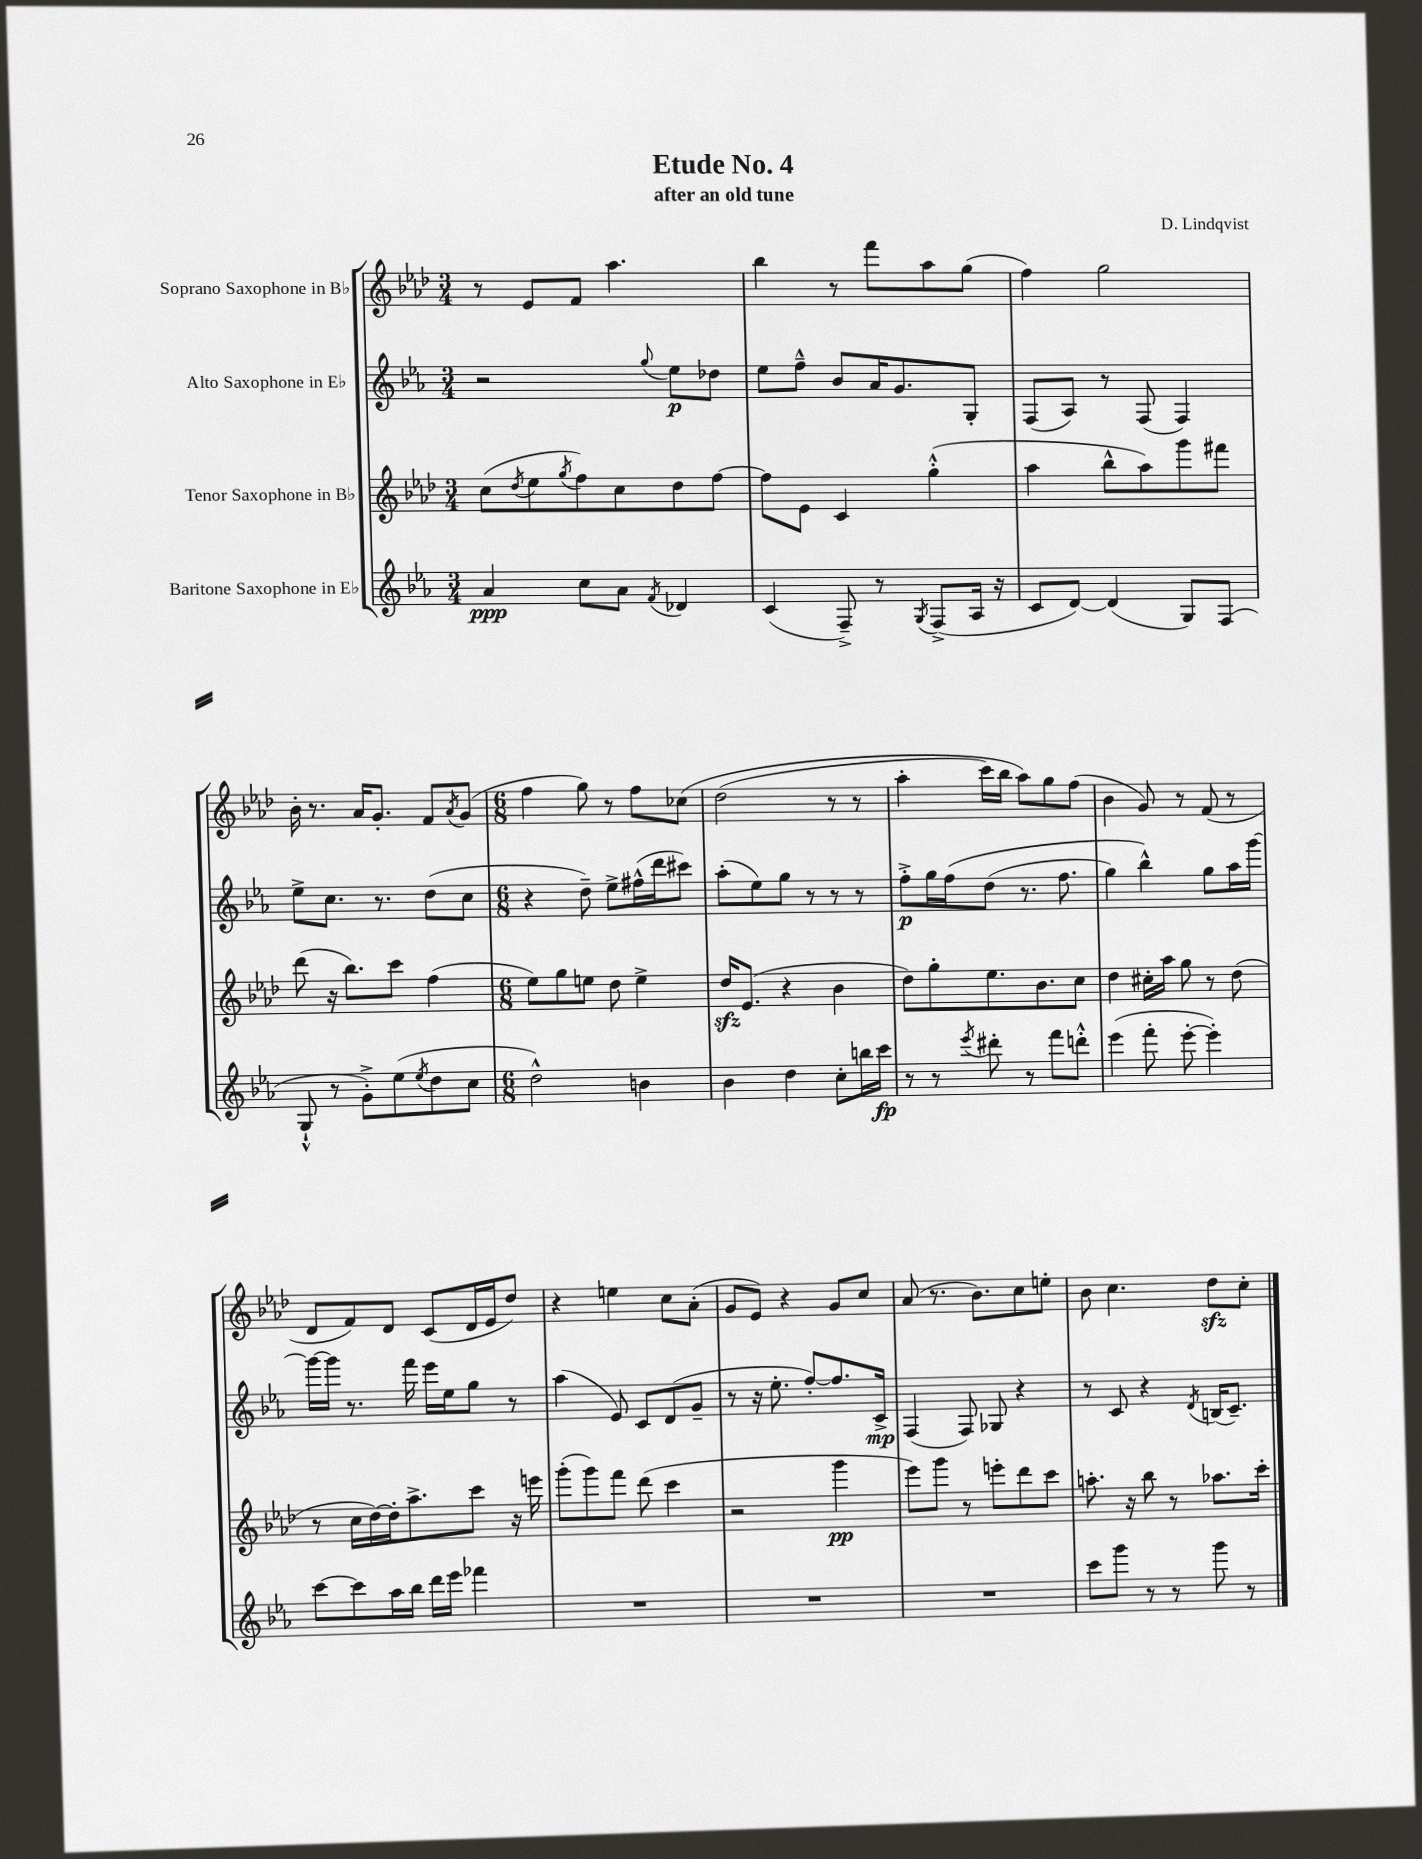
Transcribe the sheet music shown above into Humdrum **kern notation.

**kern	**dynam	**kern	**dynam	**kern	**dynam	**kern
*part4	*part4	*part3	*part3	*part2	*part2	*part1
*staff4	*staff4	*staff3	*staff3	*staff2	*staff2	*staff1
*I"Baritone Saxophone in E♭	*	*I"Tenor Saxophone in B♭	*	*I"Alto Saxophone in E♭	*	*I"Soprano Saxophone in B♭
*clefG2	*	*clefG2	*	*clefG2	*	*clefG2
*k[b-e-a-]	*	*k[b-e-a-d-]	*	*k[b-e-a-]	*	*k[b-e-a-d-]
*M3/4	*	*M3/4	*	*M3/4	*	*M3/4
=1	=1	=1	=1	=1	=1	=1
4a-/	ppp	(8cc\L	.	2r	.	8r
.	.	8qdd-/	.	.	.	.
.	.	8ee-\	.	.	.	8e-/L
.	.	8qgg/	.	.	.	.
8cc\L	.	8ff\)	.	.	.	8f/J
8a-\J	.	8cc\	.	.	.	4.aa-\
8qf/	.	.	.	8qqgg/	.	.
4d-X/	.	8dd-\	.	8ee-\L	p	.
.	.	[8ff\J	.	8dd-X\J	.	.
=2	=2	=2	=2	=2	=2	=2
(4c/	.	8ff\L]	.	8ee-\L	.	4bb-\
.	.	8e-\J	.	8ff~^^\J	.	.
8F~^/)	.	4c/	.	8b-/L	.	8r
8r	.	.	.	16a-/K	.	8fff\L
.	.	.	.	8.g/	.	.
8qG/	.	.	.	.	.	.
(8F^/L	.	(4gg'^^\	.	.	.	8aa-\
16A-/Jk	.	.	.	8G'/J	.	(8gg\J
16r	.	.	.	.	.	.
=3	=3	=3	=3	=3	=3	=3
8c/L	.	4aa-\	.	(8F/L	.	4ff\)
[8d/J)	.	.	.	8A-/J)	.	.
(4d/]	.	8bb-^^\L	.	8r	.	2gg\
.	.	8aa-\)	.	(8F/	.	.
8G/L)	.	8ggg\	.	4F/)	.	.
(8F/J	.	8fff#X\J	.	.	.	.
!!LO:LB:g=z
=4	=4	=4	=4	=4	=4	=4
8G`^^/	.	(8ddd-\	.	8ee-^\L	.	16b-'\
.	.	.	.	.	.	8.r
8r	.	16r	.	8.cc\J	.	.
.	.	8.bb-\L)	.	.	.	.
8g'^\L)	.	.	.	.	.	16a-/KL
.	.	.	.	8.r	.	8.g'/J
(8ee-\	.	8ccc\J	.	.	.	.
8qee-/	.	.	.	.	.	.
8dd\	.	(4ff\	.	(8dd\L	.	8f/L
.	.	.	.	.	.	8qa-/
8cc\J	.	.	.	8cc\J	.	(8g/J
=5	=5	=5	=5	=5	=5	=5
*M6/8	*	*M6/8	*	*M6/8	*	*M6/8
2dd^^\)	.	8ee-\L)	.	4r	.	4ff\
.	.	8gg\	.	.	.	.
.	.	8een\J	.	8dd~\)	.	8gg\)
.	.	8dd-\	.	8ee-^\L	.	8r
4bn\	.	4ee^\	.	(16ff#X^^\L	.	8ff\L
.	.	.	.	16ddd\J	.	.
.	.	.	.	8ccc#X\J)	.	(8cc-X\J
=6	=6	=6	=6	=6	=6	=6
4b-\	.	16dd-zz/KL	.	(8aa-'\L	.	(2dd-\
.	.	(8.e-/J	.	.	.	.
.	.	.	.	8ee-\)	.	.
4dd\	.	4r	.	8gg\J	.	.
.	.	.	.	8r	.	.
8cc'\L	.	4b-\	.	8r	.	8r
16bbn\L	.	.	.	8r	.	8r
16ccc\JJ	fp	.	.	.	.	.
=7	=7	=7	=7	=7	=7	=7
8r	.	8dd-\L)	.	8ff'^\L	p	4aa-'\
8r	.	8gg'\	.	16gg\L	.	.
.	.	.	.	(16ff\J	.	.
8qeee-/	.	.	.	.	.	.
8ddd#X'\	.	8.ee-\	.	(8dd\J	.	16ccc\LL)
.	.	.	.	.	.	16bb-\JJ
8r	.	.	.	8.r	.	8aa-\L)
.	.	8.b-\	.	.	.	.
8fff\L	.	.	.	.	.	8gg\
.	.	.	.	8.ff\	.	.
8dddn'^^\J	.	8cc\J	.	.	.	(8ff\J
=8	=8	=8	=8	=8	=8	=8
(4eee-\	.	4dd-\	.	4gg\)	.	4b-\
8fff'\	.	16cc#X'\LL	.	4bb-^^\)	.	8g/)
.	.	16aa-\JJ	.	.	.	.
[8eee-'\	.	8gg\	.	.	.	8r
4eee-'\])	.	8r	.	8gg\L	.	(8f/
.	.	(8dd-\	.	16aa-\L	.	8r
.	.	.	.	[16ggg\JJ	.	.
!!LO:LB:g=z
=9	=9	=9	=9	=9	=9	=9
[8ccc\L	.	8r	.	16ggg\LL_	.	8d-/L
.	.	.	.	16ggg\JJ]	.	.
8ccc\]	.	16cc\LL	.	8.r	.	8f/)
.	.	[16dd-\)	.	.	.	.
16aa-\L	.	16dd-'\J]	.	.	.	8d-/J
16bb-\JJ	.	8.aa-^\	.	16fff\	.	.
16ddd\LL	.	.	.	16eee-\LL	.	(8c/L
16eee-\JJ	.	.	.	16ee-\J	.	.
4fff-X\	.	8ccc\J	.	8gg\J	.	16d-/L
.	.	.	.	.	.	16e-/J
.	.	16r	.	8r	.	8dd-/J)
.	.	16eeen\	.	.	.	.
=10	=10	=10	=10	=10	=10	=10
2.r	.	(8ggg'\L	.	(4aa-\	.	4r
.	.	8ggg\)	.	.	.	.
.	.	8fff\J	.	8e-/)	.	4een\
.	.	(8ddd-\	.	8c/L	.	.
.	.	4ccc\	.	(8d/	.	8cc\L
.	.	.	.	8g~/J	.	(8a-'\J
=11	=11	=11	=11	=11	=11	=11
2.r	.	2r	.	8r	.	8g/L
.	.	.	.	16r	.	8e-/J)
.	.	.	.	8.ee-'\	.	.
.	.	.	.	.	.	4r
.	.	.	.	[8ff'/L)	.	.
.	.	4ggg\	pp	8.ff/]	.	8g/L
.	.	.	.	.	.	8cc/J
.	.	.	.	16c^/Jk	mp	.
=12	=12	=12	=12	=12	=12	=12
2.r	.	8eee-\L)	.	(4F/	.	(8a-/
.	.	8ggg\J	.	.	.	8.r
.	.	8r	.	8F/)	.	.
.	.	.	.	.	.	8.b-\L)
.	.	8eeen'\L	.	8G-X/	.	.
.	.	8ddd-\	.	4r	.	8cc\
.	.	8ccc\J	.	.	.	8een'\J
=13	=13	=13	=13	=13	=13	=13
8ccc\L	.	8.aan'\	.	8r	.	8b-\
8ggg\J	.	.	.	8c/	.	4.cc\
.	.	16r	.	.	.	.
8r	.	8bb-\	.	4r	.	.
8r	.	8r	.	.	.	.
.	.	.	.	8qd/	.	.
8ggg\	.	8.aa-X\L	.	(16Bn/KL	.	8dd-zz\L
.	.	.	.	8.c~/J)	.	.
8r	.	.	.	.	.	8cc'\J
.	.	16ccc'\Jk	.	.	.	.
==	==	==	==	==	==	==
*-	*-	*-	*-	*-	*-	*-
